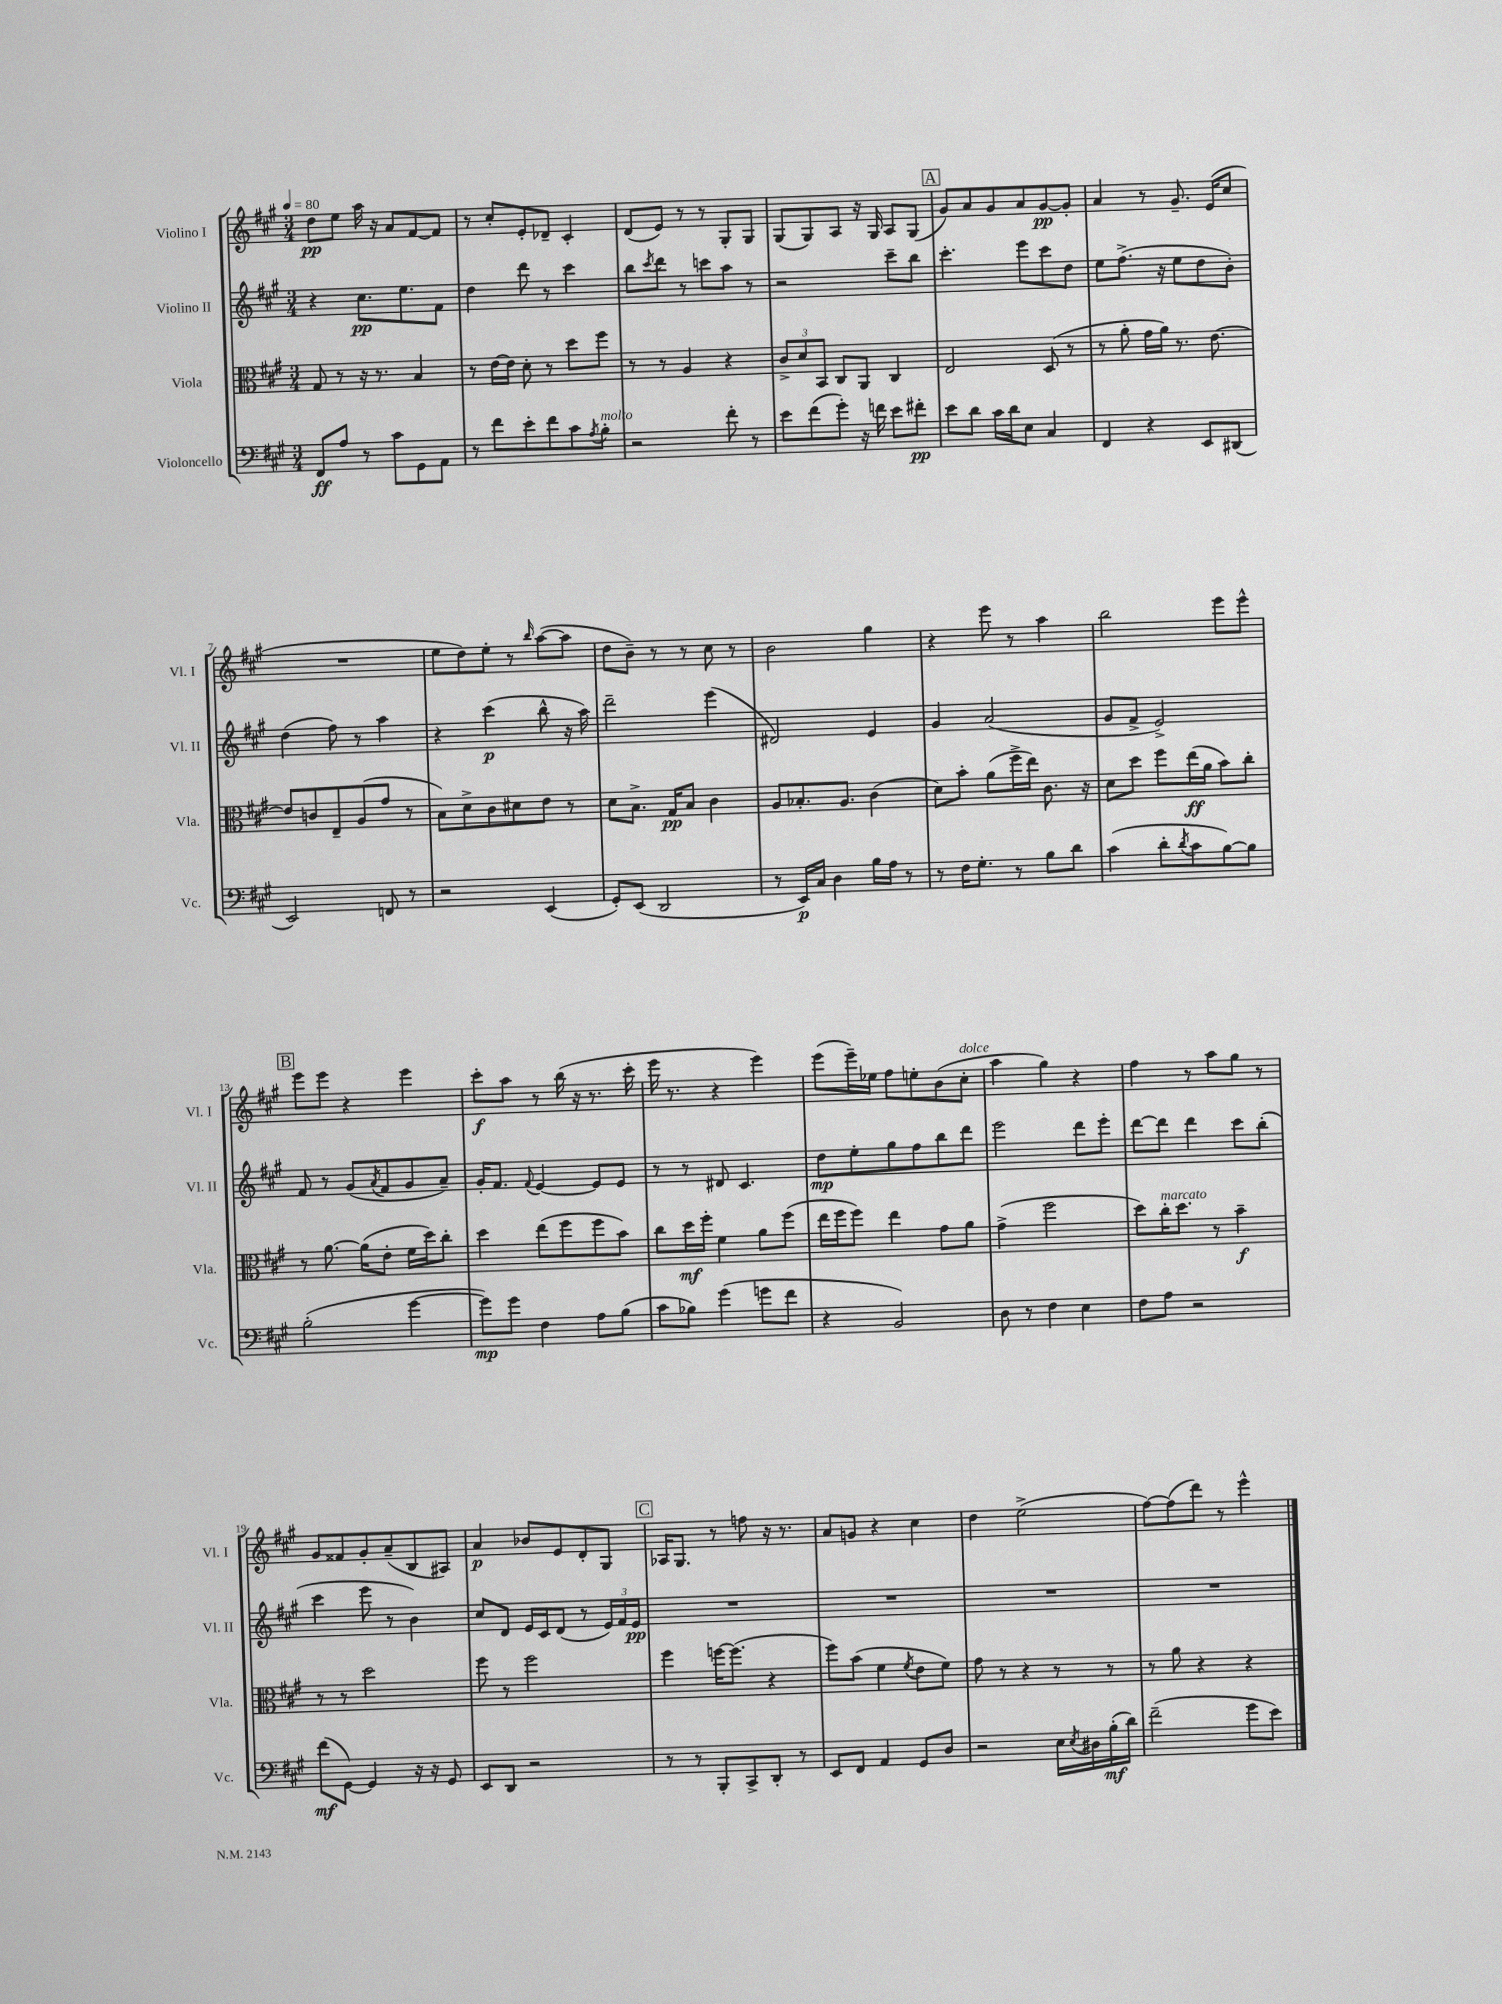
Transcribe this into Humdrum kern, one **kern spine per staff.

**kern	**kern	**kern	**kern
*staff4	*staff3	*staff2	*staff1
*clefF4	*clefC3	*clefG2	*clefG2
*k[f#c#g#]	*k[f#c#g#]	*k[f#c#g#]	*k[f#c#g#]
*M3/4	*M3/4	*M3/4	*M3/4
*MM80	*MM80	*MM80	*MM80
8FF#	8G#	4r	8dd
8A	8r	.	8ee
8r	16r	8.cc#	16aa
.	8.r	.	16r
8c#	.	.	8a
.	.	8.ee	.
8GG#	4B	.	[8f#
8AA	.	8f#	8f#]
=	=	=	=
8r	8r	4dd	8r
8f#	[16e	.	8cc#'
.	16e]	.	.
8e'	8d'	8ddd	8e'
8f#	8r	8r	8d-~
8c#	8dd	4ccc#	4c#'
8qA	.	.	.
8B'	8ff#	.	.
=	=	=	=
2r	8r	8bb	(8d
.	.	8qccc#	.
.	8r	8ddd	8e)
.	4A	8r	8r
.	.	8ccc	8r
8f#'	4r	8aa	8G#'
8r	.	8r	8G#
=	=	=	=
8e	12c#^	2r	(8G#
.	12d	.	.
(8f#	.	.	8G#)
.	12BB	.	.
8g#')	8C#	.	8A
16r	8AA	.	16r
16f	.	.	16G#
8e	4C#	8ccc#~	8A
8f#'	.	8bb	(8G#
=	=	=	=
8e	2E	4.ccc#'	8g#)
8d	.	.	8a
16c#	.	.	8g#
16d	.	.	.
8E	.	8eee	8a
4C#	(8D	8ccc#	[8g#
.	8r	8dd	8g#']
=	=	=	=
4FF#	8r	8ee	4a
.	8a'	(8.ff#^	.
4r	16g#	.	8r
.	16a)	16r	.
.	8.r	8ee	8.g#~
8EE	.	8dd	.
.	[8.e	.	(16e
(8DD#	.	8b')	8cc#
=	=	=	=
2EE)	8e]	(4dd	2.r
.	8c	.	.
.	8E~	8ff#)	.
.	(8A	8r	.
8FF	8g#	4aa	.
8r	8r	.	.
=	=	=	=
2r	8B)	4r	8ee
.	8d^	.	8dd)
.	8c#	(4ccc#	8ee'
.	8d#	.	8r
.	.	.	16qqbb
(4EE	8e	8bb^^	([8aa
.	8r	16r	8aa]
.	.	16aa)	.
=	=	=	=
8GG#')	8d	2ddd~	8dd
(8EE	8.B^	.	8b~)
2DD	.	.	8r
.	16G#	.	.
.	8B	.	8r
.	4c#	(4eee	8cc#
.	.	.	8r
=	=	=	=
8r	8A	2d#)	2b
16EE)	8.B-'	.	.
16C#	.	.	.
4D	.	.	.
.	8.A	.	.
16B	(4c#	4e	4gg#
16A	.	.	.
8r	.	.	.
=	=	=	=
8r	8d)	4g#	4r
16F#	8b'	.	.
8.G#'	.	.	.
.	(8a	(2a	8eee
8r	16ff#^	.	8r
.	16ee)	.	.
8B	8.c#	.	4aa
8d	.	.	.
.	16r	.	.
=	=	=	=
(4c#	8d	8g#	2bb
.	8dd	8f#^	.
8d'	8ff#	2e^)	.
8qd	.	.	.
8c#	(16ee	.	.
.	16a	.	.
[8B)	8b)	.	8eee
8B]	8cc#'	.	8eee^^
=	=	=	=
(2B'	8r	8f#	8eee
.	[8.a	8r	8eee
.	.	(8g#	4r
.	(16a]	.	.
.	.	8qa	.
.	8e'	8f#	.
[4g#	16f#	8g#	4eee
.	16dd)	.	.
.	8cc#'	8a~)	.
=	=	=	=
8g#])	4dd	16g#'	8ccc#'
.	.	8.f#	.
8g#	.	.	8aa
.	.	8qqf#	.
4F#	(8ee	[4e	8r
.	8ff#	.	(16bb
.	.	.	16r
8A	8ff#	8e]	8.r
(8B	8b)	8e	.
.	.	.	16ccc#'
=	=	=	=
8c#	8cc#	8r	16eee
.	.	.	8.r
8B-)	16dd	8r	.
.	16ff#'	.	.
(4g#	4f#	8d#	4r
.	.	4.c#	.
8g	8a	.	4eee)
8f#	(8ff#	.	.
=	=	=	=
4r	16ee	8dd	(8eee
.	16ff#	.	.
.	8ff#)	8ee'	16eee~)
.	.	.	16ee-
2BB)	4ee	8gg#	8ff#
.	.	8ff#	8ee'
.	8g#	8bb	(8b
.	8a	8ddd	8cc#'
=	=	=	=
8D	(4g#^	2eee	4aa
8r	.	.	.
4F#	2ff#	.	4gg#)
4E	.	8ddd	4r
.	.	8eee'	.
=	=	=	=
8F#	8dd)	[8ddd	4ff#
8A	16cc#'	8ddd]	.
.	8.dd	.	.
2r	.	4ddd	8r
.	8r	.	8aa
.	4b~	8ccc#	8gg#
.	.	(8bb'	8r
=	=	=	=
(8f#	8r	4ccc#	8g#
[8GG#)	8r	.	8f##
4GG#]	2dd	8eee	8g#'
.	.	8r	(8a~
16r	.	4b)	8B
16r	.	.	.
8GG#	.	.	8A#)
=	=	=	=
8EE	8ff#	8cc#	4a
8DD	8r	8d	.
2r	2ff#	16e	8b-
.	.	16c#	.
.	.	(8d	8e
.	.	8r	8d'
.	.	24e)	8G#
.	.	24f#	.
.	.	24e	.
=	=	=	=
8r	4ff#	2.r	16A-
.	.	.	8.G#
8r	.	.	.
8BBB'	[16ff	.	8r
.	(8.ff]	.	.
8CC#^	.	.	8ff
8DD'	4r	.	16r
.	.	.	8.r
8r	.	.	.
=	=	=	=
8EE	8ff#)	2.r	8a
8FF#	(8b	.	8g
4AA	4f#	.	4r
.	8qf#	.	.
8GG#	8e	.	4cc#
8D	8f#)	.	.
=	=	=	=
2r	8g#	2.r	4dd
.	8r	.	.
.	4r	.	(2ee^
16E	8r	.	.
8qE	.	.	.
16D#	.	.	.
(16B'	8r	.	.
16d)	.	.	.
=	=	=	=
(2f#~	8r	2.r	[8ff#)
.	8a	.	(8ff#]
.	4r	.	8ddd)
.	.	.	8r
8g#	4r	.	4eee^^
8e)	.	.	.
==	==	==	==
*-	*-	*-	*-
